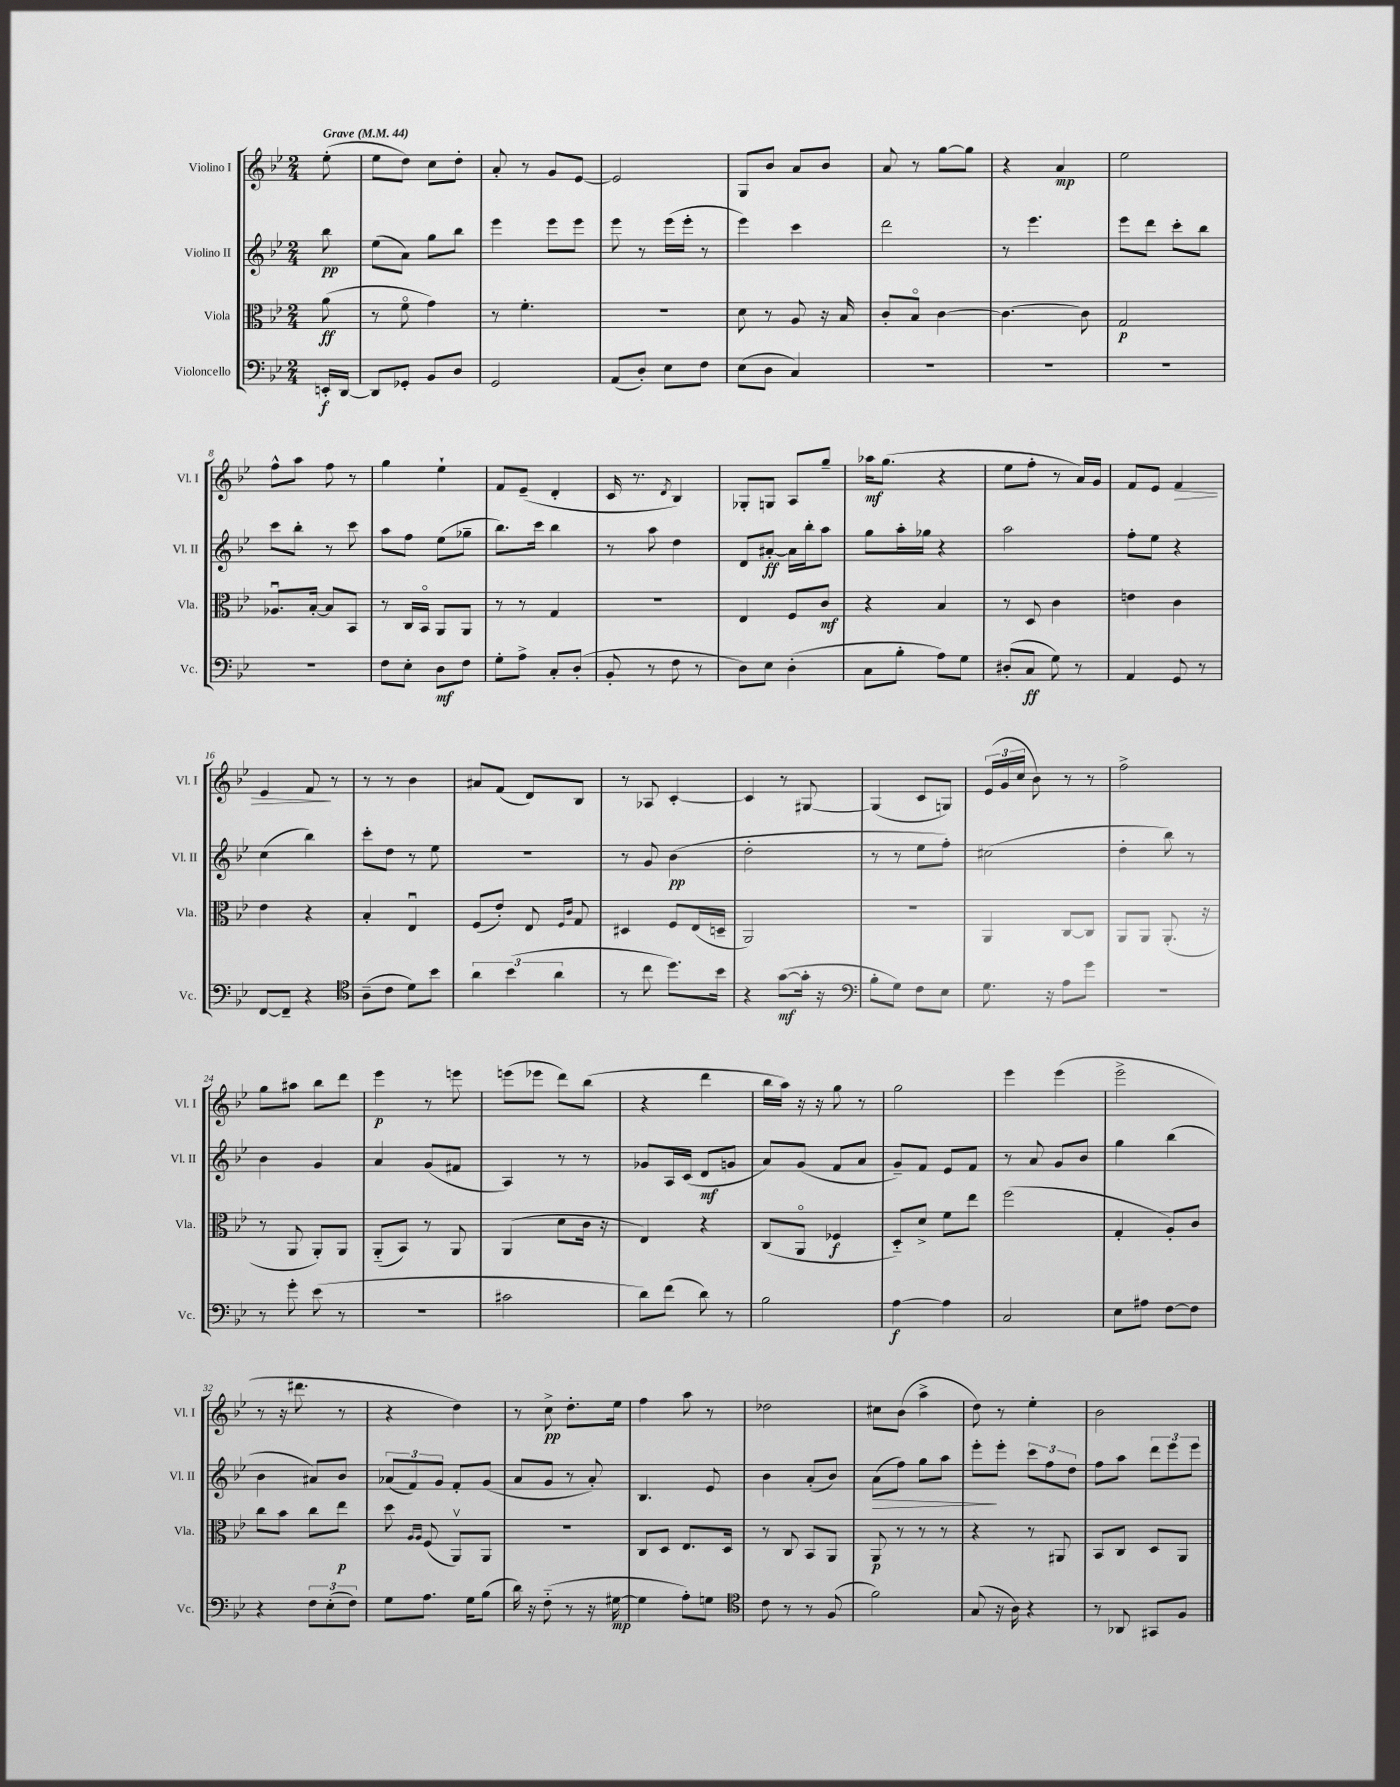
<<
\new StaffGroup <<
\new Staff = "s0" \with { instrumentName = "Violino I" shortInstrumentName = "Vl. I" } {
    \clef treble \key bes \major \numericTimeSignature \time 2/4 \partial 8 \tempo "Grave" 4 = 44
    \autoBeamOff ees''8-.( |
    ees''8[ d''8]) c''8[ d''8]-. |
    a'8-. r8 g'8[ ees'8]~ |
    ees'2 |
    g8[ bes'8] a'8[ bes'8] |
    a'8 r8 g''8[~ g''8] |
    r4 a'4\mp |
    ees''2 |
    f''8[-^ a''8] f''8 r8 |
    g''4 ees''4-! |
    f'8[ ees'8]--( d'4-. |
    c'16 r8. \acciaccatura { d'8 } bes4) |
    ges8[-. g8] a8[ g''8]-- |
    aes''16[\mf g''8.]( r4 |
    ees''8[ f''8]-. r8 a'16[) g'16] |
    f'8[ ees'8] f'4\> |
    ees'4 f'8\! r8 |
    r8 r8 bes'4 |
    ais'8[ f'8]( d'8[) bes8] |
    r8 aes8 c'4~-. |
    c'4 r8 gis8~ |
    gis4( c'8[ g8]) |
    \tuplet 3/2 { ees'16[( g'16 c''16] } bes'8) r8 r8 |
    f''2-> |
    g''8[ ais''8] bes''8[ d'''8] |
    ees'''4\p r8 e'''8 |
    e'''8[( ees'''8] d'''8[) bes''8]( |
    r4 d'''4 |
    bes''16[ a''16]) r16 r16 g''8 r8 |
    g''2 |
    ees'''4 ees'''4( |
    ees'''2-> |
    r8 r16 dis'''8. r8 |
    r4 d''4) |
    r8 c''8->\pp d''8.[-. ees''16] |
    f''4 a''8 r8 |
    des''2 |
    cis''8[ bes'8]( a''4-> |
    d''8) r8 ees''4-. |
    bes'2 \bar "|." |
}
\new Staff = "s1" \with { instrumentName = "Violino II" shortInstrumentName = "Vl. II" } {
    \clef treble \key bes \major \numericTimeSignature \time 2/4 \partial 8
    \autoBeamOff bes''8\pp |
    ees''8[( a'8]) g''8[ bes''8] |
    ees'''4 ees'''8[ ees'''8] |
    ees'''8 r8 ees'''16[( ees'''16]-. r8 |
    ees'''4) c'''4 |
    d'''2 |
    r8 ees'''4. |
    ees'''8[ d'''8] c'''8[-. bes''8] |
    c'''8[ bes''8]-. r8 c'''8 |
    a''8[ f''8] ees''8[( ges''8]-- |
    bes''8.[) c'''16] bes''4 |
    r8 a''8 d''4 |
    d'8[ ais'8]~-.\ff ais'16[ bes''16-. a''8] |
    g''8[ a''16-. ges''16] r4 |
    a''2 |
    f''8[-. ees''8] r4 |
    c''4( bes''4) |
    c'''8[-. d''8] r8 ees''8 |
    r2 |
    r8 g'8 bes'4\pp( |
    d''2-. |
    r8 r8 ees''8[ f''8]-.) |
    cis''2( |
    d''4-. bes''8) r8 |
    bes'4 g'4 |
    a'4 g'8[( fis'8] |
    a4) r8 r8 |
    ges'8[ a16 c'16]( d'8[\mf g'8] |
    a'8[) g'8]( f'8[ a'8] |
    g'8[--) f'8] ees'8[ f'8] |
    r8 a'8 g'8[ bes'8] |
    g''4 bes''4( |
    bes'4 ais'8[) bes'8] |
    \tuplet 3/2 { aes'8[( f'8) g'8] } f'8[-. g'8]( |
    a'8[ g'8] r8 a'8-.) |
    bes4. ees'8 |
    bes'4 a'8[-.( bes'8]) |
    a'8[\>( f''8]) g''8[ a''8] |
    ees'''8[-.\! ees'''8]-. \tuplet 3/2 { c'''8[ f''8 d''8] } |
    f''8[ a''8] \tuplet 3/2 { d'''8[ ees'''8 ees'''8] } \bar "|." |
}
\new Staff = "s2" \with { instrumentName = "Viola" shortInstrumentName = "Vla." } {
    \clef alto \key bes \major \numericTimeSignature \time 2/4 \partial 8
    \autoBeamOff a'8\ff( |
    r8 f'8\flageolet g'4) |
    r8 f'4.-. |
    r2 |
    d'8 r8 a8 r16 bes16 |
    c'8[-. bes8]\flageolet c'4~ |
    c'4.~ c'8 |
    g2\p |
    aes8.[\downbow bes16]~-. bes8[ bes,8] |
    r8 c16[ bes,16]\flageolet a,8[ a,8] |
    r8 r8 g4 |
    R2 |
    ees4 f8[ c'8]\mf |
    r4 bes4 |
    r8 d8 c'4 |
    e'4 c'4 |
    ees'4 r4 |
    bes4-. ees4\downbow |
    f8[( ees'8]-.) ees8 \grace { f16[ c'16] } g8 |
    dis4 f8[ ees16( d16]-- |
    a,2) |
    r2 |
    a,4 c8[~ c8] |
    a,8[ a,8] a,8.-.( r16 |
    r8 a,8 a,8[-.) a,8] |
    a,8[-_( bes,8]) r8 a,8 |
    a,4( d'8[ c'16] r16 |
    ees4) r4 |
    c8[( a,8]\flageolet fes4\f |
    d8[-_) d'8]-> f'8[ ees''8] |
    f''2( |
    g4-. a8[-.) c'8] |
    c''8[ bes'8] c''8[ ees''8]\p |
    d''8 \grace { a16[ a16] } f8( a,8[\upbow) a,8] |
    r2 |
    c8[ d8] ees8.[ d16] |
    r8 c8 bes,8[ a,8] |
    a,8\p r8 r8 r8 |
    r4 r8 ais,8 |
    bes,8[ c8] d8[ a,8] \bar "|." |
}
\new Staff = "s3" \with { instrumentName = "Violoncello" shortInstrumentName = "Vc." } {
    \clef bass \key bes \major \numericTimeSignature \time 2/4 \partial 8
    \autoBeamOff e,16[-.\f d,16]~ |
    d,8[ ges,8]-. bes,8[ d8] |
    g,2 |
    a,8[( d8]-.) ees8[ f8] |
    ees8[( d8] c4) |
    R2 |
    R2 |
    R2 |
    R2 |
    f8[ ees8]-. d8[\mf f8] |
    g8[-. a8]-> c8[-. d8]-.( |
    bes,8-. r8 f8 r8 |
    d8[) ees8] d4-.( |
    c8[ bes8]-. a8[) g8] |
    dis8[-.( c8]\ff g8) r8 |
    a,4 g,8 r8 |
    f,8[~ f,8]-- r4 |
    \clef tenor a8[--( c'8] d'8[) bes'8] |
    \tuplet 3/2 { a'4 bes'4( a'4 } |
    r8 c''8 d''8.[) bes'16] |
    r4 g'8[~\mf( g'16]-. r16 |
    \clef bass bes8[-. g8]) f8[ ees8] |
    g8. r16 a8[ g'8] |
    R2 |
    r8 g'8-. ees'8( r8 |
    r2 |
    cis'2 |
    d'8[) f'8]( d'8) r8 |
    bes2 |
    a4~\f a4 |
    c2 |
    ees8[ ais8] f8[~ f8] |
    r4 \tuplet 3/2 { f8[ ees8-.( f8]) } |
    g8[ a8.] g16[ bes8]( |
    d'16) r16 f8-_( r8 r16 gis16~\mp |
    gis4 a8[-.) g8] |
    \clef tenor c'8 r8 r8 f8( |
    f'2) |
    g8( r16 a16) r4 |
    r8 aes,8 gis,8[ f8] \bar "|." |
}
>>
>>
